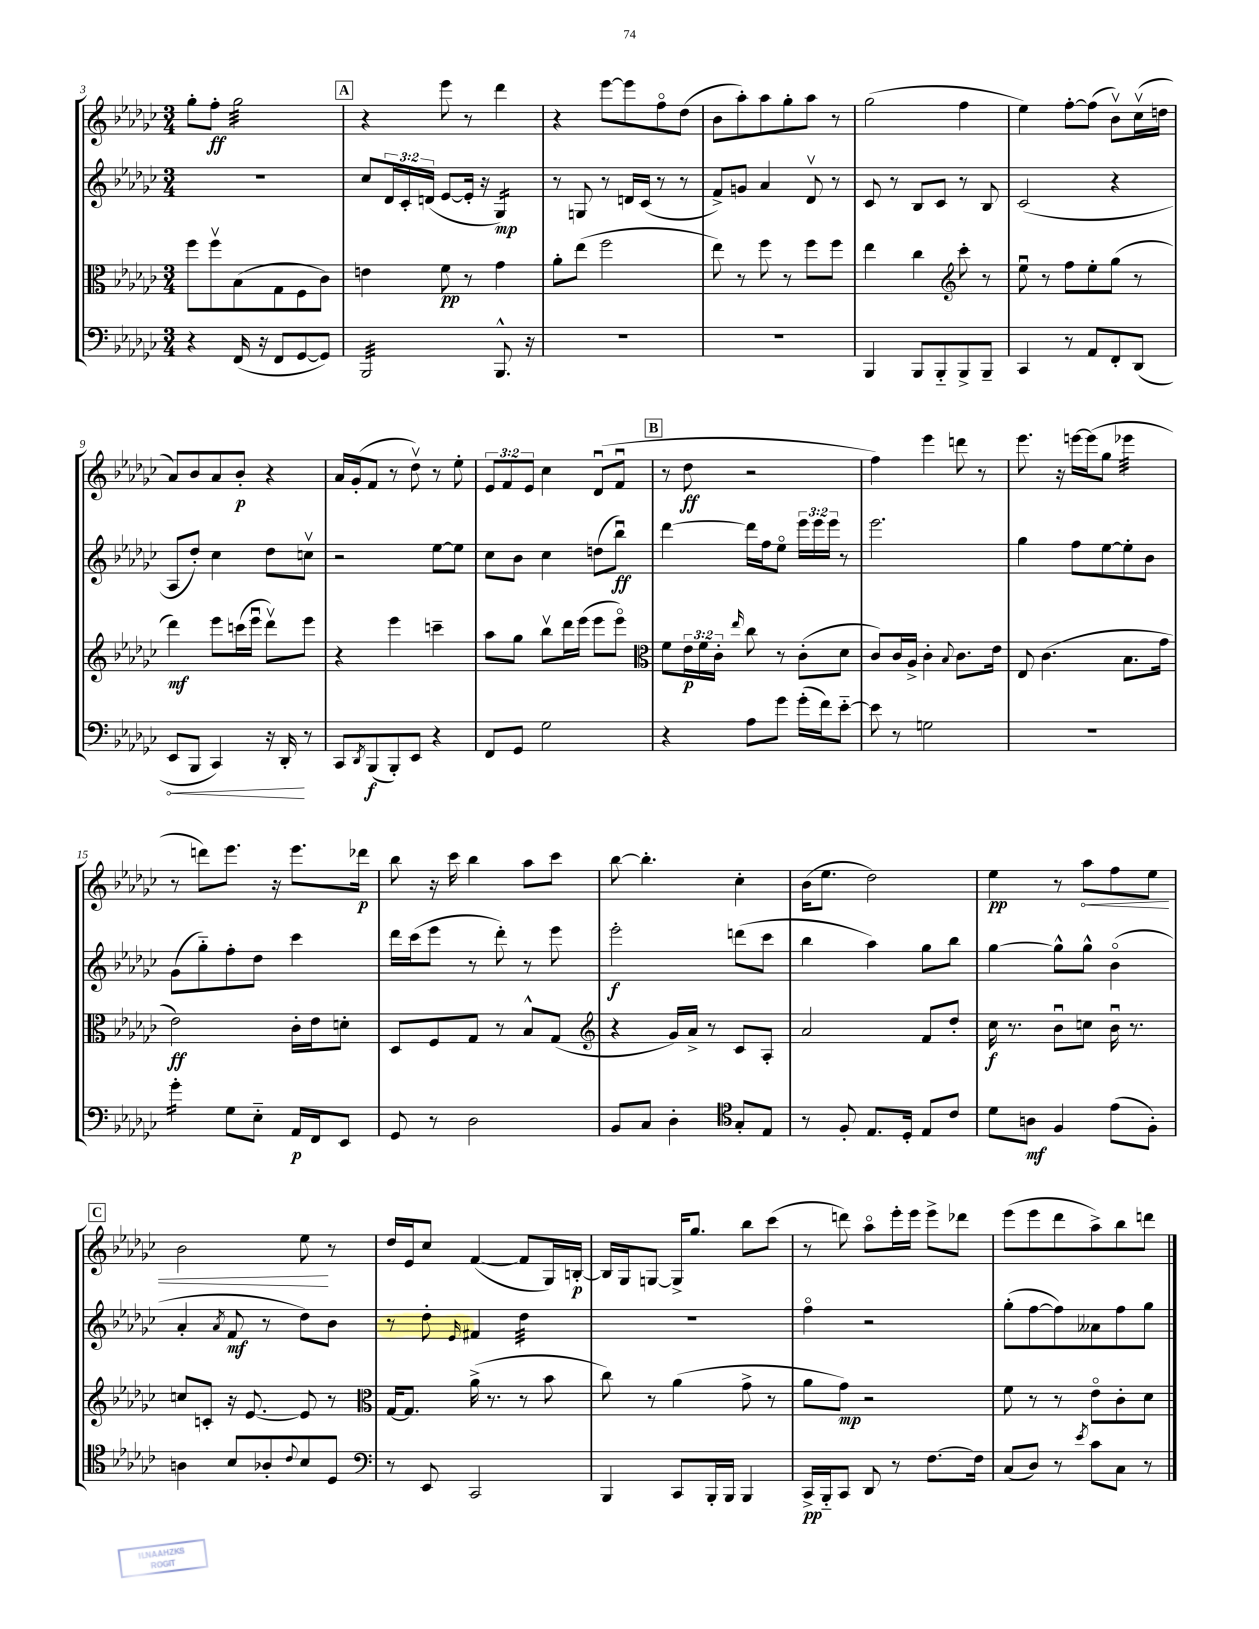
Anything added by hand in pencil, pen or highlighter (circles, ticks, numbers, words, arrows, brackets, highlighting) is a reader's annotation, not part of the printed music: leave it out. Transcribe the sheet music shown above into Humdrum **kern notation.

**kern	**kern	**kern	**kern
*staff4	*staff3	*staff2	*staff1
*clefF4	*clefC3	*clefG2	*clefG2
*k[b-e-a-d-g-c-]	*k[b-e-a-d-g-c-]	*k[b-e-a-d-g-c-]	*k[b-e-a-d-g-c-]
*M3/4	*M3/4	*M3/4	*M3/4
4r	8ff	2.r	8gg-'
.	8ffv	.	8ff'
(16FF	(8B-	.	2gg-
16r	.	.	.
8FF	8G-	.	.
[8GG-	8F	.	.
8GG-])	8c-)	.	.
=	=	=	=
2BBB-	4e	8cc-	4r
.	.	24d-	.
.	.	24c-'	.
.	.	(24d	.
.	8f	[8e-	8eee-
.	8r	16e-']	8r
.	.	16r	.
8.BBB-^^	4g-	4G-)	4ddd-
16r	.	.	.
=	=	=	=
2.r	8a-'	8r	4r
.	(8ee-	8G	.
.	2ff	8r	[8eee-
.	.	16d	8eee-]
.	.	(16c-	.
.	.	8r	8ffo
.	.	8r	(8dd-
=	=	=	=
2.r	8ee-)	8f^)	8b-
.	8r	8g	8aa-')
.	8ff	4a-	8aa-
.	8r	.	8gg-'
.	8ff	8d-v	8aa-
.	8ff	8r	8r
=	=	=	=
4BBB-	4ee-	8c-	(2gg-
.	.	8r	.
8BBB-	4cc-	8B-	.
8BBB-'~	.	8c-	.
*	*clefG2	*	*
8BBB-^	8ccc-'	8r	4ff
8BBB-~	8r	8B-	.
=	=	=	=
4CC-	8ee-u	(2c-	4ee-)
.	8r	.	.
8r	8ff	.	[8ff'
8AA-	8ee-'	.	(8ff]
8FF'	(8gg-	4r	8b-v)
(8DD-	8r	.	(16cc-v
.	.	.	16dd
=	=	=	=
8EE-	4ddd-)	8A-	8a-)
8BBB-	.	8dd-')	8b-
4CC-)	8eee-	4cc-	8a-
.	(16ccc	.	8b-'
.	16eee-u	.	.
16r	8ddd-v)	8dd-	4r
16DD-'	.	.	.
8r	8eee-	8ccv	.
=	=	=	=
8CC-	4r	2r	16a-
.	.	.	(16g-'
8qDD-	.	.	.
(8BBB-	.	.	8f
8BBB-')	4eee-	.	8r
8EE-	.	.	8dd-v)
4r	4ccc~	[8ee-	8r
.	.	8ee-]	8ee-'
=	=	=	=
8FF	8aa-	8cc-	12e-
.	.	.	12f
8GG-	8gg-	8b-	.
.	.	.	12e-
2G-	8bb-v	4cc-	4cc-
.	16ddd-	.	.
.	(16eee-	.	.
.	8eee-	(8dd	(8d-u
.	8eee-o)	8bb-u)	8fu
=	=	=	=
*	*clefC3	*	*
4r	8f	[4ddd-	8r
.	24e-	.	8dd-
.	24f	.	.
.	24c-'	.	.
.	16qqee-	.	.
8A-	8cc-	16ddd-]	2r
.	.	16ff	.
8g-	8r	8ee-o	.
(16g-'	(8c-'	24eee-	.
.	.	24eee-	.
16f)	.	.	.
.	.	24eee-	.
[8e-'~	8d-	8r	.
=	=	=	=
8e-]	8c-)	2.eee-	4ff)
8r	16c-	.	.
.	16A-^	.	.
2G	4c-'	.	4eee-
.	8qqB-	.	.
.	8.c-	.	8ddd
.	.	.	8r
.	16e-	.	.
=	=	=	=
2.r	8E-	4gg-	8.eee-
.	(4.c-	.	.
.	.	.	16r
.	.	8ff	[16eee
.	.	.	(16eee]
.	.	[8ee-	8gg-
.	8.B-	8ee-']	4eee-
.	.	8b-	.
.	16g-	.	.
=	=	=	=
4g-'	2e-)	(8g-	8r
.	.	8gg-'~)	8ddd)
8G-	.	8ff'	8.eee-
8E-'~	.	8dd-	.
.	.	.	16r
16AA-	16c-'	4ccc-	8.eee-
16FF	16e-	.	.
8EE-	8d'	.	.
.	.	.	16ddd-
=	=	=	=
8GG-	8D-	16ddd-	8bb-
.	.	(16ccc-	.
8r	8F	8eee-	16r
.	.	.	16ccc-
2D-	8G-	8r	4bb-
.	8r	8ddd-')	.
.	8B-^^	8r	8aa-
.	(8G-	8eee-	8ccc-
=	=	=	=
*	*clefG2	*	*
8BB-	4r	2eee-'	[8bb-
8C-	.	.	4.bb-']
4D-'	16g-)	.	.
.	16a-^	.	.
.	8r	.	.
*clefC4	*	*	*
8G-'	8c-	(8ddd	4cc-'
8E-	8A-'	8ccc-	.
=	=	=	=
8r	2a-	4bb-	(16b-
.	.	.	8.ee-
8F'	.	.	.
8.E-	.	4aa-)	2dd-)
16D-'	.	.	.
8E-	8f	8gg-	.
8c-	8dd-'	8bb-	.
=	=	=	=
8d-	16cc-	[4gg-	4ee-
.	8.r	.	.
8A	.	.	.
4F	8b-u	8gg-^^]	8r
.	8cc	8gg-^^	8aa-
(8e-	16b-u	(4b-o	8ff
.	8.r	.	.
8F')	.	.	8ee-
=	=	=	=
4A	8cc	4a-'	2b-
.	8c'	.	.
.	.	8qa-	.
8B-	16r	8f	.
.	[8.e-	.	.
8A-'	.	8r	.
8qqc-	.	.	.
8B-	8e-]	8dd-)	8ee-
8D-	8r	8b-	8r
=	=	=	=
*clefF4	*clefC3	*	*
8r	[16G-	8r	16dd-
.	8.G-]	.	16e-
8EE-	.	8dd-'	8cc-
.	.	16qqe-	.
2CC-	(16a-^	4f#	([4f
.	8.r	.	.
.	8r	4dd-	8f]
.	8b-	.	16G-)
.	.	.	[16B'
=	=	=	=
4BBB-	8cc-)	2.r	16B]
.	.	.	16G-
.	8r	.	[8G
8CC-	(4a-	.	16G^]
.	.	.	8.gg-
16BBB-'	.	.	.
16BBB-	.	.	.
4BBB-	8g-^	.	8bb-
.	8r	.	(8ccc-
=	=	=	=
16CC-^	8a-	4ffo	8r
16BBB-'~	.	.	.
8CC-	8g-)	.	8ddd)
8DD-	2r	2r	8aa-o
8r	.	.	16eee-'
.	.	.	16eee-
[8.F	.	.	8eee-^
.	.	.	8ddd-
16F]	.	.	.
=	=	=	=
(8C-	8f	(8gg-'	(8eee-
8D-)	8r	[8ff	8eee-
8r	8r	8ff])	8ddd-
8qe-	.	.	.
8c-	8e-o	8a--	8aa-^)
8C-	8c-'	8ff	8bb-
8r	8d-	8gg-	8ddd
==	==	==	==
*-	*-	*-	*-
